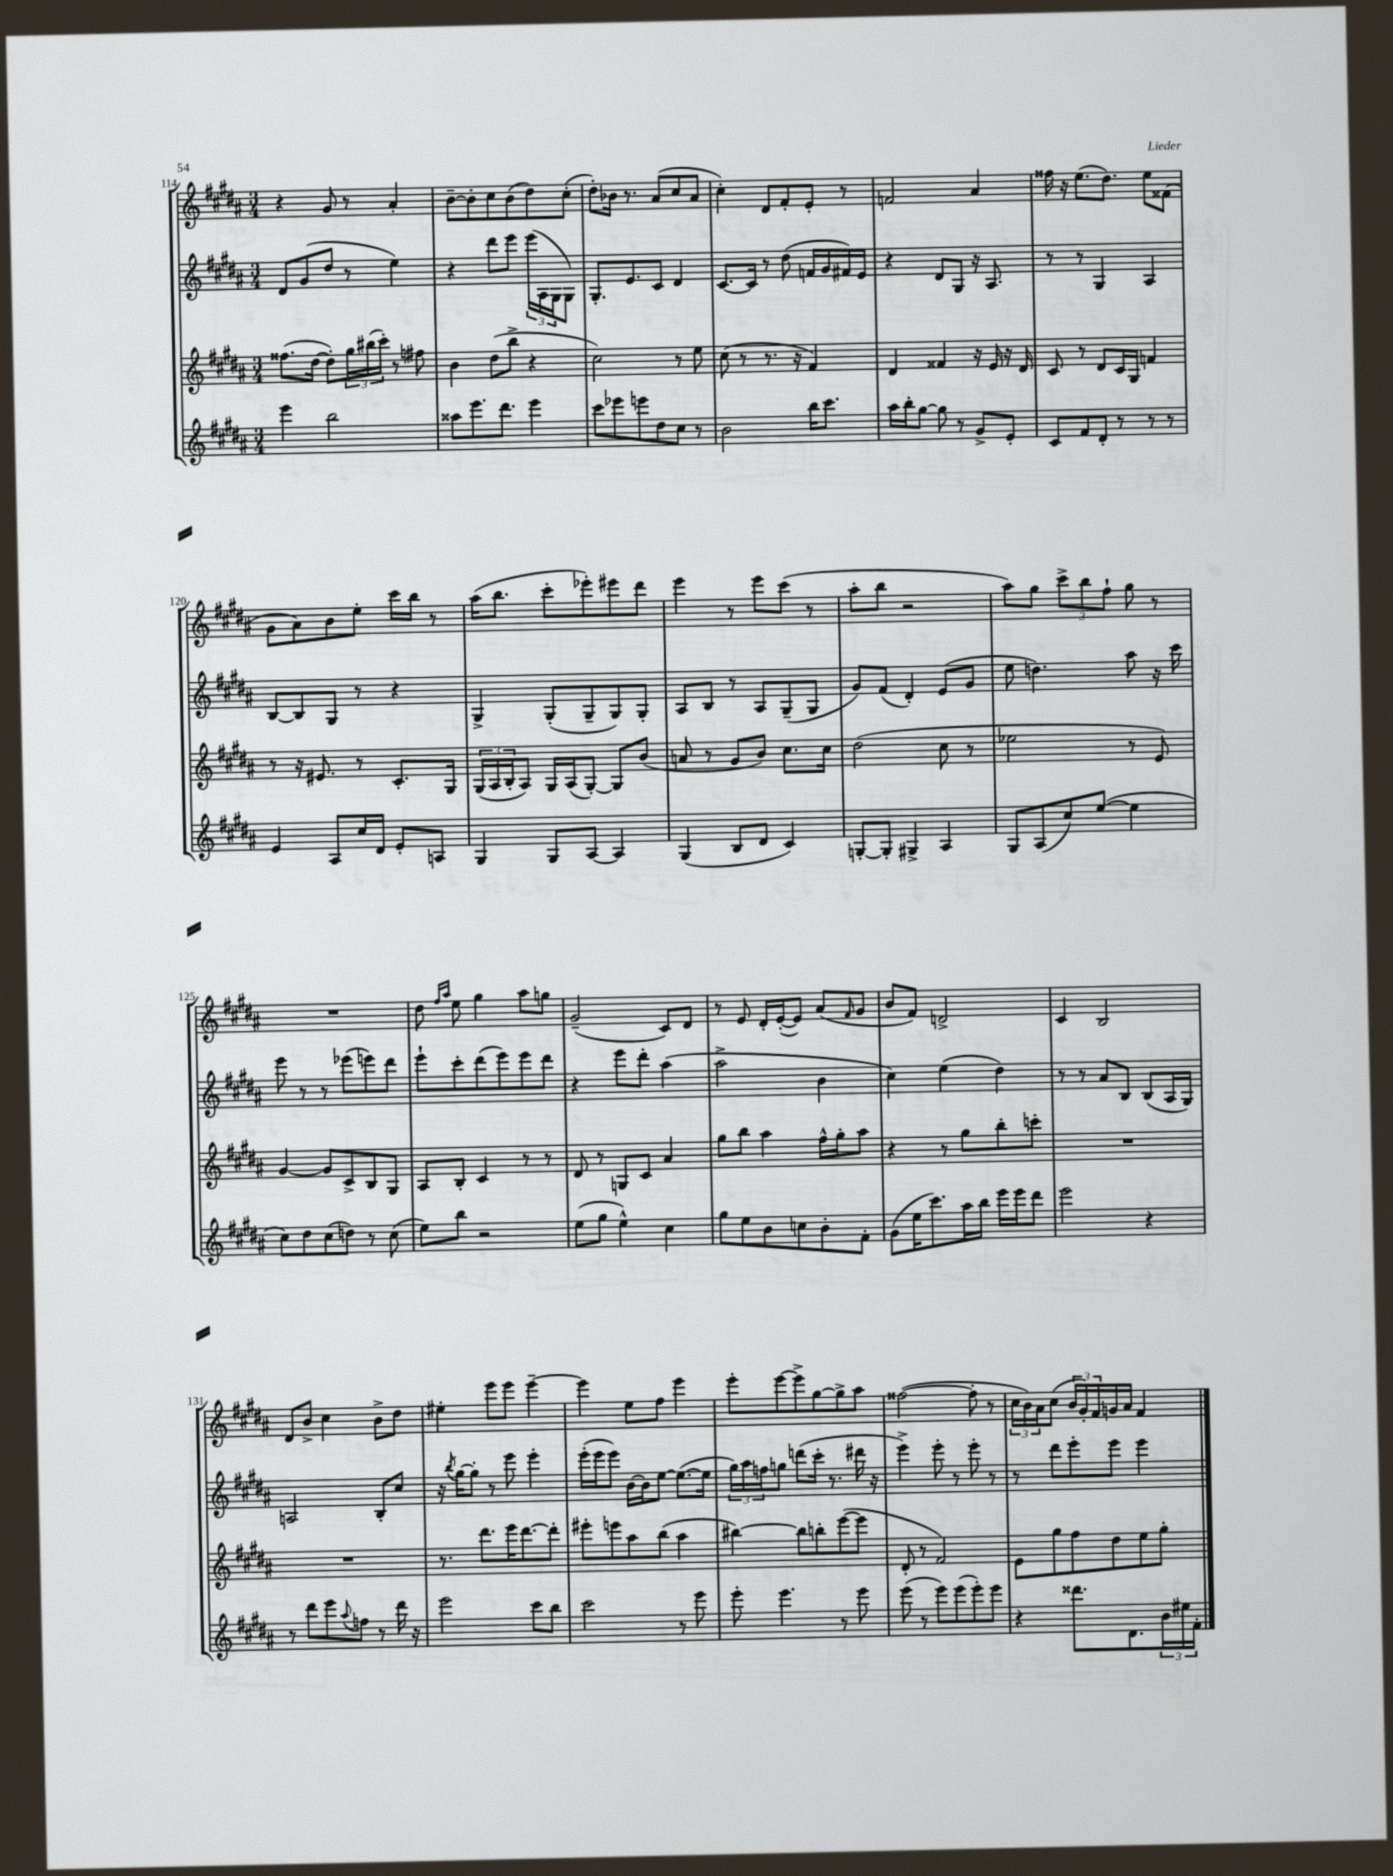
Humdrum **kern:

**kern	**kern	**kern	**kern
*staff4	*staff3	*staff2	*staff1
*clefG2	*clefG2	*clefG2	*clefG2
*k[f#c#g#d#a#]	*k[f#c#g#d#a#]	*k[f#c#g#d#a#]	*k[f#c#g#d#a#]
*M3/4	*M3/4	*M3/4	*M3/4
4eee	(8.ff##	8d#	4r
.	.	(8g#	.
.	[16dd#	.	.
2bb	8dd#'])	8dd#	8g#
.	24gg#	8r	8r
.	(24bb#	.	.
.	24ccc#')	.	.
.	8r	4ee)	4a#'
.	8ff#	.	.
=	=	=	=
8aa##	4b	4r	[8b~
8.eee	.	.	8b']
.	(8dd#	8ddd#	8cc#
8.ddd#	.	.	.
.	8bb^	8eee	(8b
4eee	4r	(24eee	8dd#)
.	.	24A#	.
.	.	24G#	.
.	.	8G#)	(8cc#'
=	=	=	=
8ccc#	2cc#)	8.G#'	8dd#')
8eee-	.	.	16b-
.	.	8.e	8.r
8eee	.	.	.
8dd#	.	8c#	(8a#
8cc#	8r	4d#	8cc#
8r	8ee	.	8a#
=	=	=	=
2b	(8cc#	[8.c#	4cc#')
.	8r	.	.
.	.	16c#]	.
.	8.r	8r	8d#
.	.	(8dd#	8f#'
.	16r	.	.
16bb	4f#)	16f	8e'
8.ccc#	.	16g#	.
.	.	16f#)	8r
.	.	16e	.
=	=	=	=
16aa#	4d#	4r	2f
16bb'	.	.	.
[8gg#	.	.	.
8gg#]	4f##	8d#	.
8r	.	8G#	.
8g#^	16r	16r	4a#
.	16e	8.A#	.
8e'	16r	.	.
.	16d#	.	.
=	=	=	=
8c#	8c#	8r	16ff##
.	.	.	16r
8f#	8r	8r	(8.ee
8d#'	8d#	4G#	.
.	.	.	8.dd#)
8r	16c#	.	.
.	16G#	.	.
8r	4f	4A#	8ee
8r	.	.	(8f##
=	=	=	=
4e	8r	[8B	8g#
.	16r	8B]	8a#)
.	8.e#	.	.
8A#	.	8G#	8b
16cc#	8r	8r	8ee'
16d#	.	.	.
8e'	8.c#'	4r	16ccc#
.	.	.	16bb
8A	.	.	8r
.	16G#	.	.
=	=	=	=
4G#	(24G#	4G#^	(16aa#
.	24A#	.	.
.	.	.	8.bb
.	24B'	.	.
.	8A#)	.	.
8G#	16G#	(8G#'	8ccc#'
.	(16A#	.	.
[8A#	[8G#')	8G#~	8eee-')
4A#]	8G#]	8G#)	8eee#
.	(8b	8G#'	8ddd#
=	=	=	=
(4G#	8a	8A#	4eee
.	8r	8B	.
8B	8g#	8r	8r
8d#	8b)	8A#	8eee
4c#)	8.cc#	(8G#~	(8ccc#
.	.	8G#	8r
.	16cc#	.	.
=	=	=	=
[8G'	(2dd#	8g#)	8aa#'
8G']	.	(8f#	8bb
4G#^	.	4d#')	2r
4A#	8cc#	(8e	.
.	8r	8g#	.
=	=	=	=
8G#	2ee-	8ee	8aa#)
(8A#	.	4.dd)	8gg#
8cc#)	.	.	12ccc#^
.	.	.	12bb
([8ee	.	.	.
.	.	.	12ff#`
4ee]	8r	8aa#	8gg#
.	8e)	16r	8r
.	.	16ccc#	.
=	=	=	=
8cc#)	[4g#	8eee	2.r
8dd#	.	8r	.
(8cc#	8g#]	8r	.
8dd)	8c#^	(8eee-	.
8r	8B	8eee)	.
(8cc#	8G#	8ddd#	.
=	=	=	=
8ee)	8A#	8eee`	8dd#
.	.	.	16qqff#
.	.	.	16qqaa#
8bb	8B'	8ccc#'	8ee
2r	4c#	(8ddd#	4gg#
.	.	8eee)	.
.	8r	8eee	8aa#
.	8r	8ddd#	8gg
=	=	=	=
(8ee	8d#	4r	(2g#~
8gg#	8r	.	.
4ee^^)	8G	8eee	.
.	8c#	8ddd#'	.
4cc#	4a#	(4aa#	8c#)
.	.	.	8d#
=	=	=	=
8gg#	8gg#	2aa#^	8r
8ee	8bb	.	8e
8b	4aa#	.	16d#'
.	.	.	([16e'
8cc	.	.	8e])
8b'	16ff#^^	4b	(8a#
.	16gg#'	.	.
.	.	.	16qqf#
8f#'	8aa#	.	8g#
=	=	=	=
(8g#	4r	4cc#)	8b
16ee	.	.	8f#)
8.ccc#)	.	.	.
.	8r	(4ee	2d^
16aa#	8gg#	.	.
16bb	.	.	.
16eee	8bb'	4dd#)	.
16eee	.	.	.
8ddd#	8ccc'	.	.
=	=	=	=
2eee	2.r	8r	4c#
.	.	8r	.
.	.	8a#	2B
.	.	8B	.
4r	.	(8B	.
.	.	16A#	.
.	.	16G#)	.
=	=	=	=
8r	2.r	2A	8d#
8ddd#	.	.	8b^
8eee	.	.	4cc#
8qqaa#	.	.	.
8ff	.	.	.
8r	.	8B'	8b^
16ddd#	.	8cc#	8dd#
16r	.	.	.
=	=	=	=
2eee	8.r	16r	4ee#'
.	.	8qbb	.
.	.	[16gg#	.
.	.	8gg#']	.
.	8.ddd#	.	.
.	.	8r	8eee
.	16eee	8eee	8eee
.	[8.ddd#	.	.
8ccc#	.	4eee'	[4eee~
8bb	8ddd#']	.	.
=	=	=	=
2ccc#	8eee#'	(16eee'	4eee]
.	.	16eee	.
.	8eee	8eee)	.
.	8aa#	[16b	8ee
.	.	16b]	.
.	(8bb	[8ee	8ff#
8r	4aa#	(8.ee_	4eee
8eee	.	.	.
.	.	16ee]	.
=	=	=	=
8eee'	[4bb#)	24gg#)	8eee'
.	.	24aa#	.
.	.	24ff	.
4.eee	.	8gg	[8eee
.	8bb#]	(8ddd	8eee^]
.	8bb'	16ccc#'	[8gg#
.	.	8.r	.
8r	([8eee	.	8gg#^]
8eee	8eee]	16ddd#	8aa#
.	.	16r	.
=	=	=	=
(8eee	8d#'	4eee^)	([2ff##
8r	8r	.	.
8eee)	2f#)	8eee'	.
(8eee	.	8r	.
8eee')	.	8eee'	8ff##']
8eee	.	8r	8r
=	=	=	=
4r	8e	8r	24cc#
.	.	.	24b)
.	.	.	24a#
.	8gg#	8ddd#	(8cc#
8.ddd##	8ff#	8eee'	24b
.	.	.	24g#')
.	.	.	24f#
.	8dd#	8eee	16g
8.d#	.	.	16a#
.	8ee	4eee	4f#
24b	8gg#'	.	.
24ee#	.	.	.
24f#'	.	.	.
==	==	==	==
*-	*-	*-	*-
